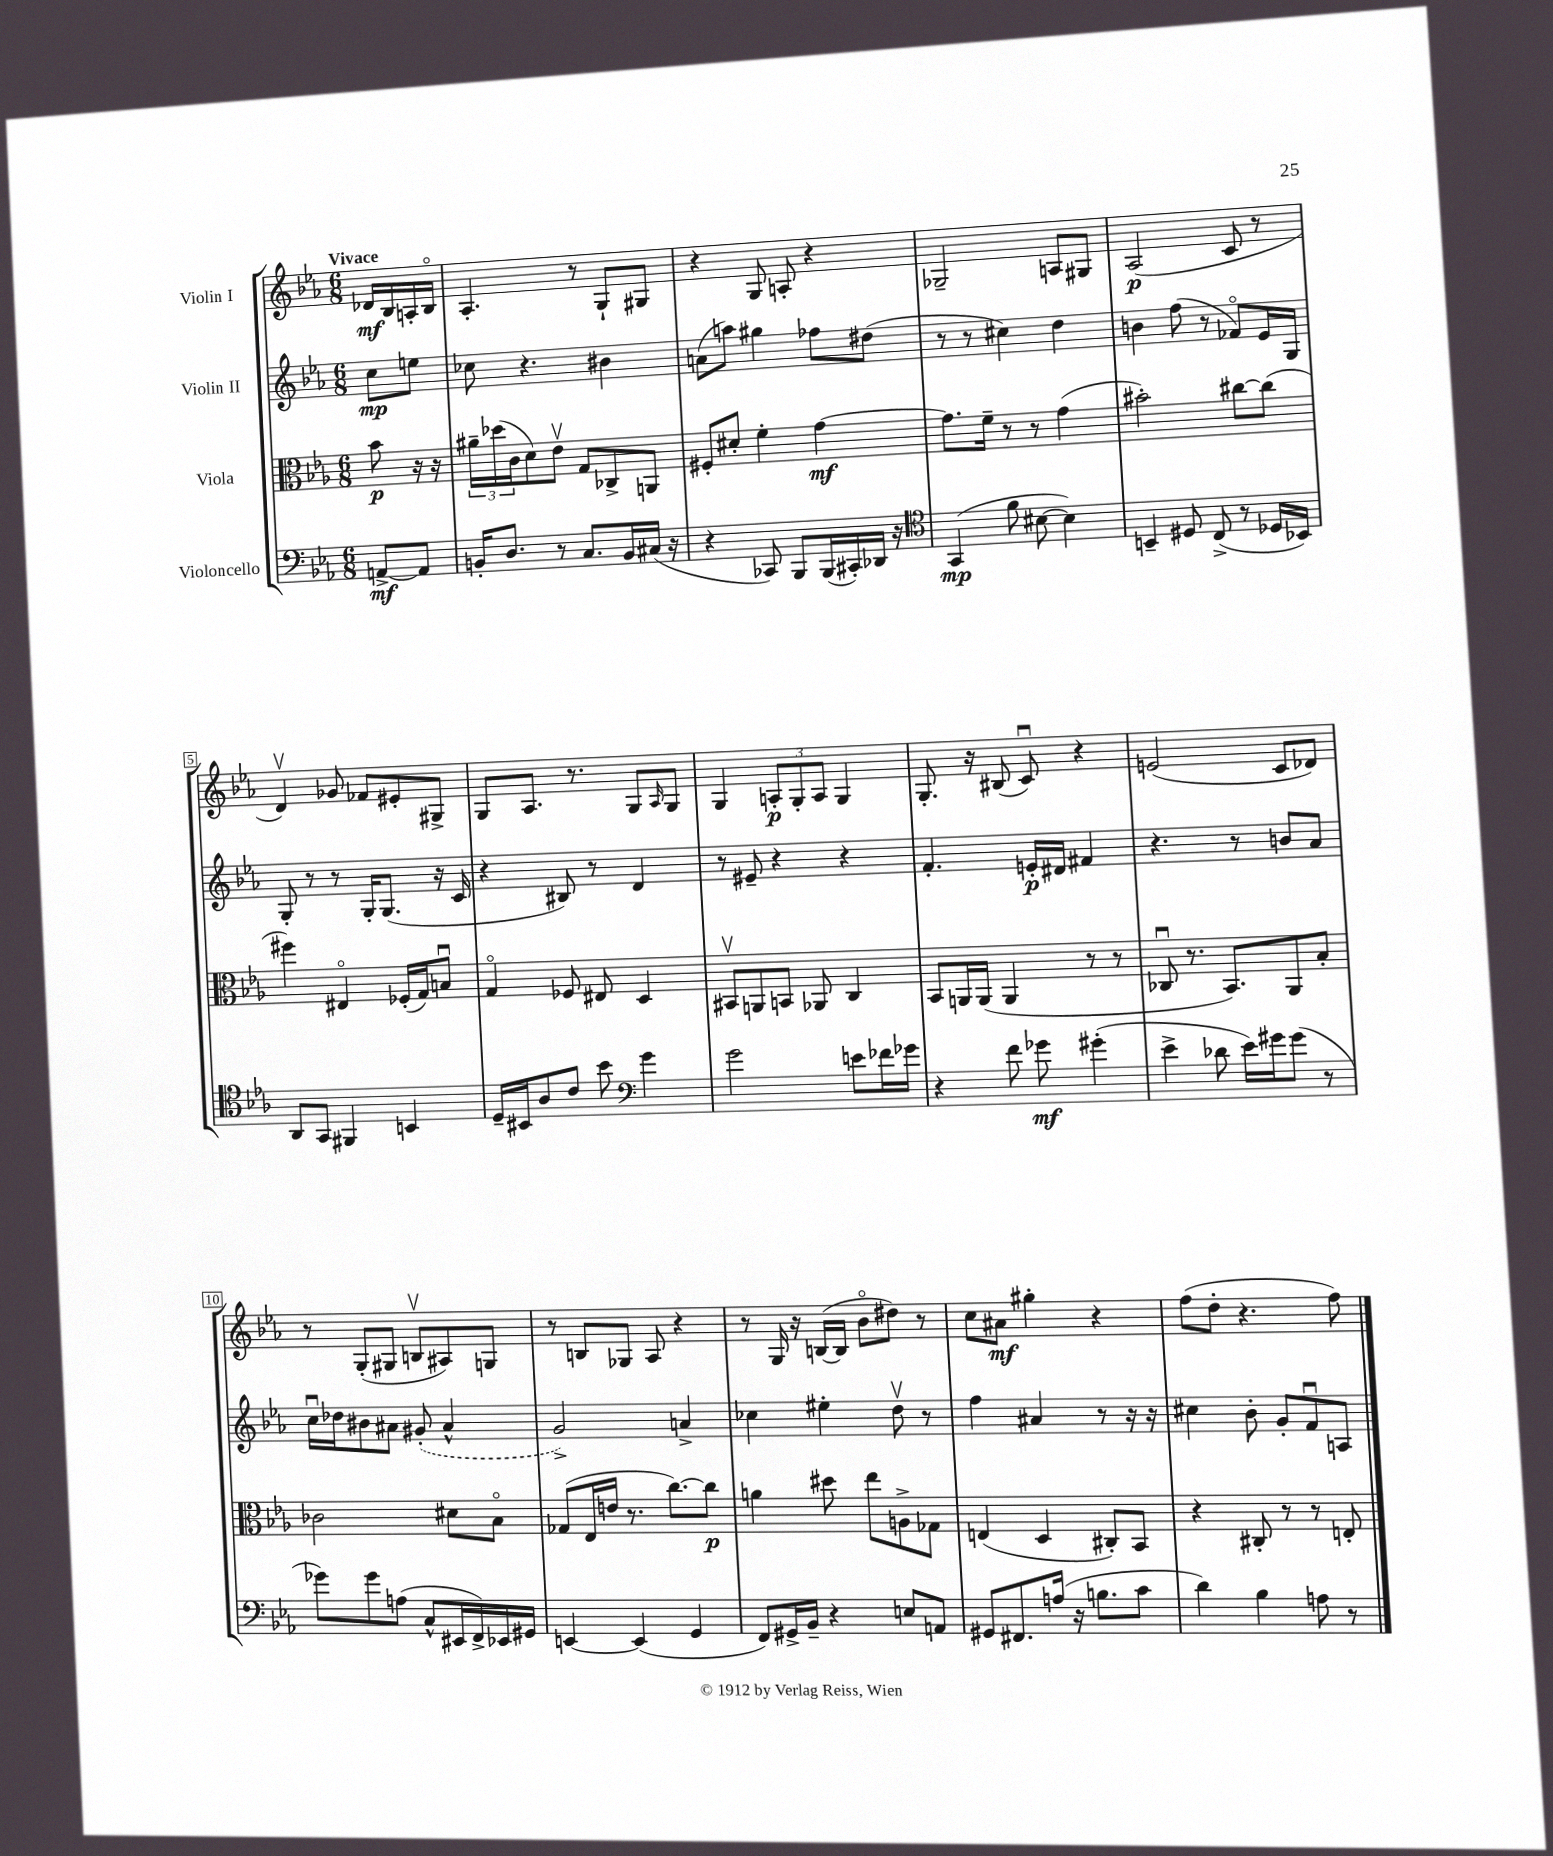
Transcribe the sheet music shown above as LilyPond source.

<<
\new StaffGroup <<
\new Staff = "s0" \with { instrumentName = "Violin I" } {
    \clef treble \key ees \major \numericTimeSignature \time 6/8 \partial 4 \tempo "Vivace"
    des'16\mf bes16 a16-. bes16\flageolet |
    aes4.-. r8 g8-! gis8 |
    r4 g8 a8-. r4 |
    ges2-- a8 gis8 |
    aes2\p( c'8 r8 |
    d'4\upbow) ges'8 fes'8 eis'8-. gis8-> |
    g8 aes8. r8. g8 \grace { aes16 } g8 |
    g4 \tuplet 3/2 { a8-.\p g8-. a8 } g4 |
    g8.-. r16 bis8( c'8\downbow) r4 |
    e'2( c'8 des'8) |
    r8 g8-.( gis8 b8\upbow ais8) g8 |
    r8 b8 ges8 aes8 r4 |
    r8 g16 r16 b16~( b16 bes'8\flageolet dis''8) r8 |
    c''8 ais'8\mf gis''4-. r4 |
    f''8( d''8-. r4. f''8) \bar "|." |
}
\new Staff = "s1" \with { instrumentName = "Violin II" } {
    \clef treble \key ees \major \numericTimeSignature \time 6/8 \partial 4
    c''8\mp e''8 |
    ces''8 r4. bis'4 |
    a'8( a''8) gis''4 fes''8 dis''8( |
    r8 r8 cis''4) d''4 |
    b'4 f''8( r8 fes'8\flageolet) ees'16 g16 |
    g8-. r8 r8 g16-. g8.( r16 c'16 |
    r4 bis8) r8 d'4 |
    r8 eis'8-- r4 r4 |
    f'4.-. e'16-.\p dis'16 fis'4 |
    r4. r8 b'8 aes'8 |
    c''16\downbow des''16 bis'8 ais'8 \once \slurDashed gis'8-.( ais'4-^ |
    g'2->) a'4-> |
    ces''4 eis''4-. d''8\upbow r8 |
    f''4 ais'4 r8 r16 r16 |
    cis''4 bes'8-. g'8-. f'8\downbow a8 \bar "|." |
}
\new Staff = "s2" \with { instrumentName = "Viola" } {
    \clef alto \key ees \major \numericTimeSignature \time 6/8 \partial 4
    bes'8\p r16 r16 |
    \tuplet 3/2 { ais'16-- des''16( c'16 } d'8) ees'8\upbow g8 ces8-> a,8 |
    fis8-. dis'8-. f'4-. g'4~\mf |
    g'8. f'16-- r8 r8 g'4( |
    bis'2-.) cis''8~ cis''8( |
    fis''4) eis4\flageolet fes16-.( g16) b8\downbow |
    g4\flageolet fes8 eis8 d4 |
    bis,8\upbow a,8 b,8 aes,8 c4 |
    bes,8 a,16 a,16( a,4 r8 r8 |
    ces8\downbow r8. bes,8.) aes,8 bes8-. |
    ces'2 dis'8 bes8\flageolet |
    ges8( ees16 e'16 r8. c''8.~) c''8\p |
    a'4 dis''8 ees''8 a8-> ges8 |
    e4( d4 cis8-.) bes,8 |
    r4 cis8-. r8 r8 e8-. \bar "|." |
}
\new Staff = "s3" \with { instrumentName = "Violoncello" } {
    \clef bass \key ees \major \numericTimeSignature \time 6/8 \partial 4
    a,8~->\mf a,8 |
    b,16-. d8. r8 c8. b,16 cis16( r16 |
    r4 ces,8) bes,,8 bes,,16( cis,16-.) des,16 r16 |
    \clef tenor g,4\mp( f'8 bis8~ bis4) |
    b,4-- dis8 c8->( r8 des16 bes,16) |
    aes,8 g,8 fis,4 b,4 |
    d16-- bis,16 aes8 c'8 bes'8 \clef bass g'4 |
    g'2 e'8 fes'16 ges'16 |
    r4 f'8 ges'8\mf gis'4-.( |
    ees'4-> des'8 ees'16) gis'16 gis'8( r8 |
    ges'8) ges'8 a8( c8-^ eis,16 f,16->) ees,16 gis,16 |
    e,4~ e,4( g,4 |
    f,8) gis,16-> bes,16-- r4 e8 a,8 |
    gis,8 fis,8. a16( r16 b8. c'8 |
    d'4) bes4 a8 r8 \bar "|." |
}
>>
>>
\layout { \context { \Score \override BarNumber.stencil = #(make-stencil-boxer 0.1 0.3 ly:text-interface::print) } }
